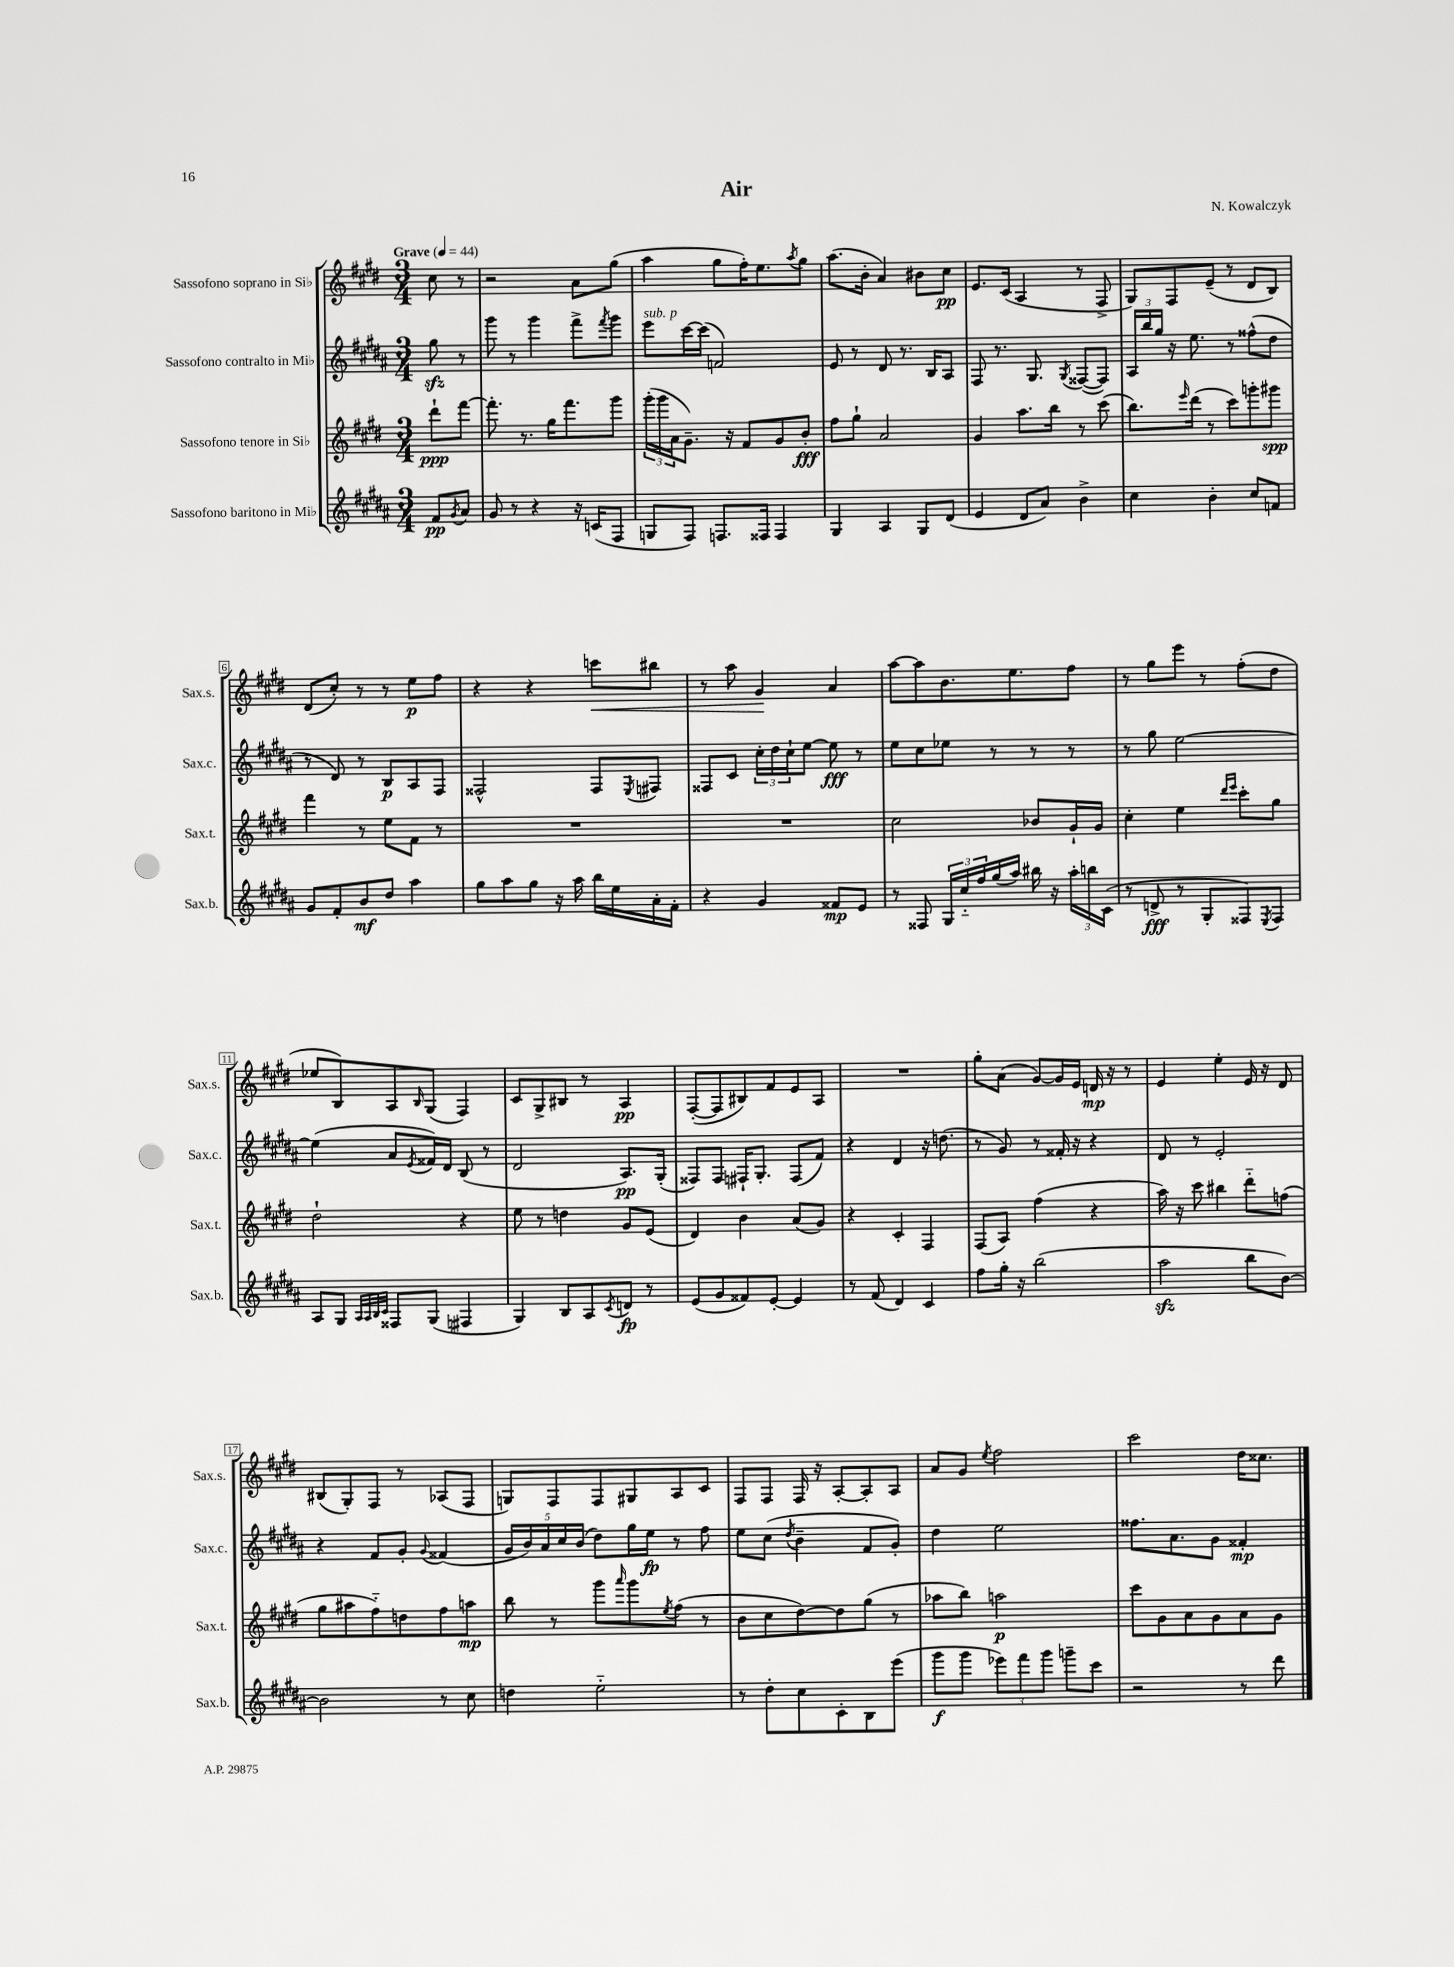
\header { title = "Air" composer = "N. Kowalczyk" }
<<
\new StaffGroup <<
\new Staff = "s0" \with { instrumentName = "Sassofono soprano in Sib" shortInstrumentName = "Sax.s." } {
    \clef treble \key e \major \numericTimeSignature \time 3/4 \partial 4 \tempo "Grave" 4 = 44
    cis''8 r8 |
    r2 a'8 gis''8( |
    a''4 gis''8 fis''16-.) e''8. \acciaccatura { a''8 } gis''8 |
    a''8.( b'16-. a'4) bis'8 cis''8\pp |
    e'8. cis'16( a4 r8 fis8-> |
    gis8) fis8 e'8--( r8 dis'8 b8) |
    dis'8( cis''8-.) r8 r8 e''8\p fis''8 |
    r4 r4 c'''8\< bis''8 |
    r8 a''8 gis'4\! a'4 |
    a''8~ a''8 b'8. e''8. fis''8 |
    r8 gis''8 e'''8 r8 fis''8-.( dis''8 |
    ees''8 b8) a8 \grace { b16 } gis8( fis4) |
    cis'8 gis8-> bis8 r8 a4\pp |
    fis8~-.( fis8 bis8) fis'8 e'8 a8 |
    R2. |
    gis''8-. a'8( gis'8~) gis'16 e'16 d'16\mp r16 r8 |
    e'4 e''4-. e'16 r16 dis'8 |
    bis8( gis8-.) fis8 r8 aes8( fis8 |
    g8) fis8 fis8 gis8 a8 cis'8 |
    fis8 fis8 fis16 r16 a8~-. a8-. a8 |
    a'8 gis'8 \acciaccatura { e''8 } fis''2 |
    cis'''2 dis''16 cisis''8. \bar "|." |
}
\new Staff = "s1" \with { instrumentName = "Sassofono contralto in Mib" shortInstrumentName = "Sax.c." } {
    \clef treble \key b \major \numericTimeSignature \time 3/4 \partial 4
    gis''8\sfz r8 |
    gis'''8 r8 gis'''4 fis'''8-> \acciaccatura { fis'''8 } gis'''8 |
    e'''8^\markup { \italic "sub. p" } cis'''16~ cis'''16( f'2) |
    e'8 r8 dis'8 r8. b16 ais8 |
    fis8 r8. gis8. \acciaccatura { gis8 } fisis8~( fisis8) |
    \tuplet 3/2 { ais16 b''16 gis''16 } r16 e''8. r8 fisis''8-^( dis''8 |
    r8 dis'8) r8 b8\p ais8 fis8 |
    fisis2-^ fisis8 \acciaccatura { e8 } fis8 |
    fisis8 cis'8 \tuplet 3/2 { cis''16-. dis''16 cis''16-! } e''8~ e''8\fff r8 |
    e''8 cis''8 ees''8 r8 r8 r8 |
    r8 gis''8 e''2~ |
    e''4( ais'8 \acciaccatura { e'8 } fisis'16) dis'16 b8( r8 |
    dis'2 ais8.\pp) gis16-.( |
    fisis8) fisis8 fis16-! gis8.-. fis8( fis'8) |
    r4 dis'4 r16 d''8.( |
    r8 gis'8) r8 fisis'16-. r16 r4 |
    dis'8 r8 e'2-. |
    r4 fis'8 gis'8-. \appoggiatura { gis'8 } fisis'4( |
    \tuplet 5/4 { gis'16 b'16) ais'16 cis''16 b'16( } dis''8) gis''16 e''16\fp r8 fis''8 |
    e''8 cis''8( \acciaccatura { dis''8 } b'4-- fis'8 gis'8-.) |
    dis''4 e''2 |
    fisis''8. ais'8. gis'8 fisis'4-.\mp \bar "|." |
}
\new Staff = "s2" \with { instrumentName = "Sassofono tenore in Sib" shortInstrumentName = "Sax.t." } {
    \clef treble \key e \major \numericTimeSignature \time 3/4 \partial 4
    dis'''8-!\ppp fis'''8~ |
    fis'''8.-. r8. gis''16 fis'''8. gis'''8 |
    \tuplet 3/2 { gis'''16-.( gis'''16 a'16 } gis'8.--) r16 fis'8 gis'8 b'8-.\fff |
    fis''8 gis''8-! a'2 |
    gis'4 a''8. b''16 r8 cis'''8( |
    b''8.) \grace { e'''16 } dis'''16( r8 cis'''8) g'''8-. gis'''8\spp |
    fis'''4 r8 e''8 fis'8 r8 |
    R2. |
    R2. |
    cis''2 bes'8 gis'16-! gis'16 |
    cis''4-. e''4 \grace { dis'''16 e'''16 } cis'''8-. gis''8 |
    dis''2-! r4 |
    e''8 r8 d''4 gis'8 e'8( |
    dis'4) b'4 a'8( gis'8) |
    r4 cis'4-. fis4 |
    fis8( a8) fis''4( r4 |
    a''16) r16 cis'''8 bis''4 dis'''8-_ f''8( |
    gis''8 ais''8 fis''8-_) d''8 fis''8 a''8\mp |
    b''8 r8 gis'''8 \grace { a'''16 } gis'''8 \acciaccatura { e''8 } fis''8( r8 |
    b'8 cis''8 dis''8~) dis''8 gis''8( r8 |
    aes''8 b''8) a''2\p |
    cis'''8 gis'8 a'8 gis'8 a'8 gis'8 \bar "|." |
}
\new Staff = "s3" \with { instrumentName = "Sassofono baritono in Mib" shortInstrumentName = "Sax.b." } {
    \clef treble \key b \major \numericTimeSignature \time 3/4 \partial 4
    fis'8\pp \acciaccatura { gis'8 } ais'8 |
    gis'8 r8 r4 r16 c'16( fis8 |
    g8 fis8) f8. fisis16 fisis4 |
    gis4 ais4 gis8 dis'8( |
    e'4 dis'8 ais'8) b'4-> |
    cis''4 b'4-. cis''8 f'8 |
    gis'8 fis'8-. b'8\mf dis''8 ais''4 |
    gis''8 ais''8 gis''8 r16 ais''16 b''16 e''16 ais'16-. fis'16-. |
    r4 gis'4 fisis'8\mp e'8 |
    r8 fisis8 \tuplet 3/2 { gis16 cis''16-_ fis''16 } gis''16( ais''16) bis''16 r16 \tuplet 3/2 { ais''16-. b''16 cis'16( } |
    r8 d'8->\fff r8 gis8-. fisis8) \acciaccatura { e8 } fisis8 |
    ais8 gis8 \grace { ais32 ais32 b32 cis'32 } fisis8 gis8( fis4 |
    gis4) b8 ais8 \acciaccatura { cis'8 } d'8\fp r8 |
    e'8( gis'8 fisis'8) e'8~-. e'4 |
    r8 fis'8( dis'4) cis'4 |
    fis''8 gis''16-. r16 b''2( |
    ais''2\sfz b''8 b'8~) |
    b'2 r8 cis''8 |
    d''4 e''2-_ |
    r8 dis''8-. cis''8 cis'8-. b8 e'''8( |
    gis'''8\f gis'''8 \tuplet 3/2 { ees'''8) fis'''8 gis'''8 } g'''8-- cis'''8 |
    r2 r8 dis'''8 \bar "|." |
}
>>
>>
\layout { \context { \Score \override BarNumber.stencil = #(make-stencil-boxer 0.1 0.3 ly:text-interface::print) } }
